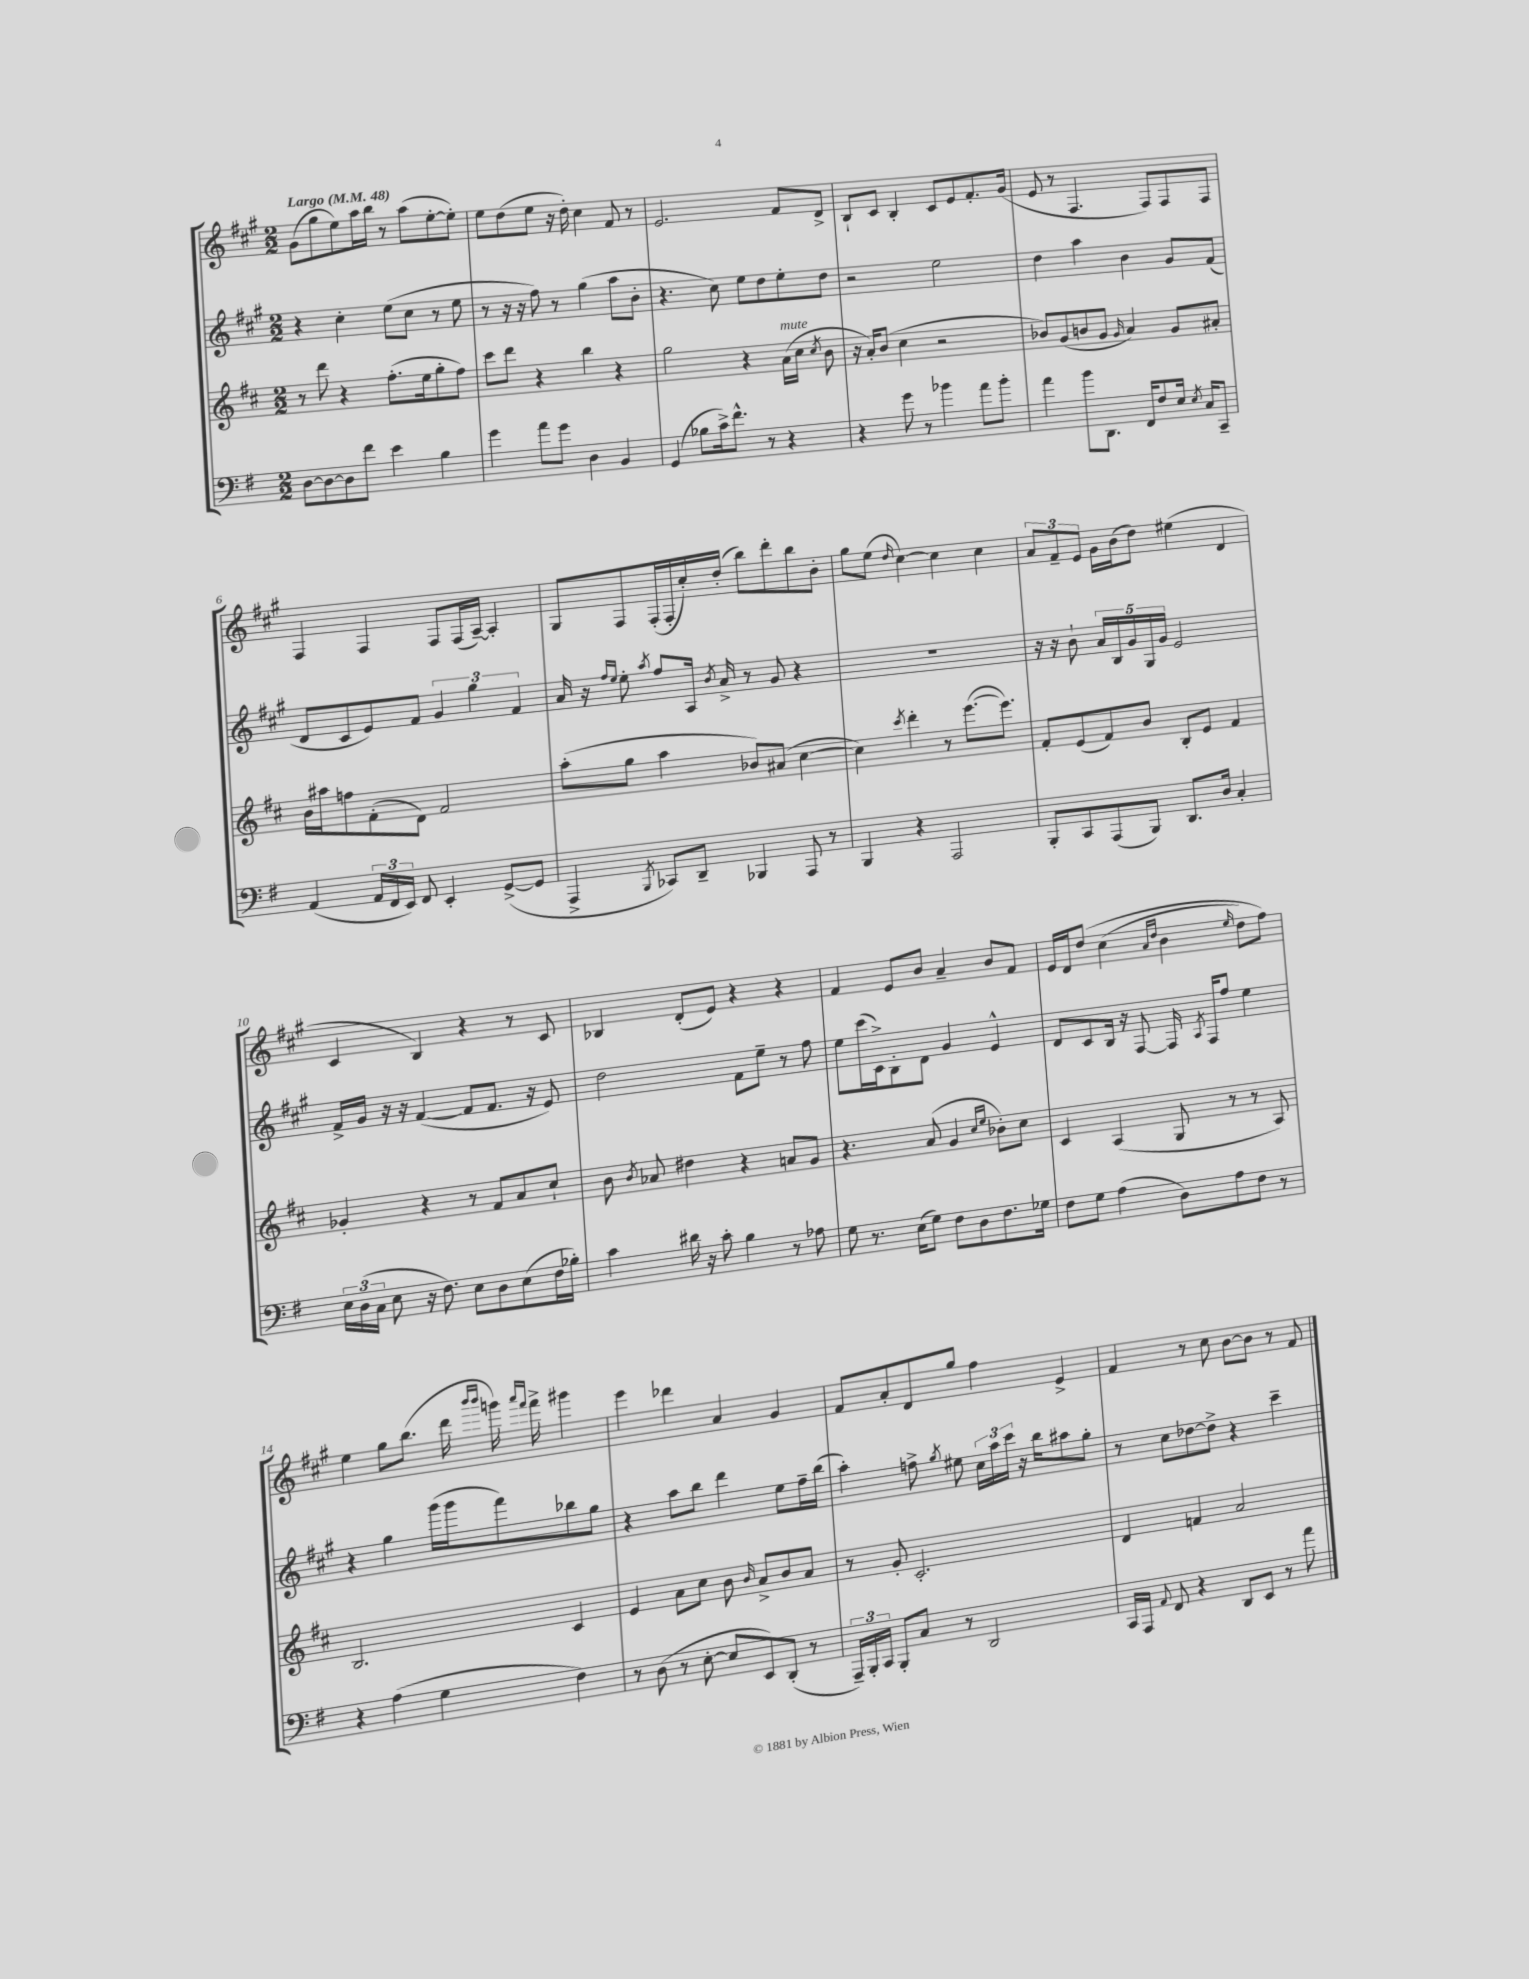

**kern	**kern	**kern	**kern
*staff4	*staff3	*staff2	*staff1
*clefF4	*clefG2	*clefG2	*clefG2
*k[f#]	*k[f#c#]	*k[f#c#g#]	*k[f#c#g#]
*M2/2	*M2/2	*M2/2	*M2/2
*MM48	*MM48	*MM48	*MM48
[8D\L	8r	4r	(8g#\L
8D\_	8ddd\	.	8gg#\
8D\]	4r	4cc#'\	8ee\)
8f#\J	.	.	16aa\L
.	.	.	16bb\JJ
4e\	(8.ff#'\L	(8ee\L	8r
.	.	8cc#\J	(8aa\L
.	16ee\k	.	.
4B\	8gg'\	8r	[8ee'\
.	8ff#\J)	8ee\	8ee'\]J)
=	=	=	=
4g\	8ccc#\L	8r	8ee\L
.	8ddd\J	16r	(8dd\
.	.	16r	.
8a\L	4r	8ff#\)	8ee\J
8g\J	.	8r	16r
.	.	.	16dd'\)
4D\	4bb\	(4gg#\	4cc#\
4BB/	4r	8aa\L	8f#/
.	.	8b'\J	8r
=	=	=	=
(4GG/	2gg\	4.r	2.e/
8B-\L	.	.	.
16c^\k)	.	8cc#\)	.
8.f#^^\J	.	.	.
.	4r	8ee\L	.
8r	.	8dd\	.
4r	(16a\LL	8ee'\	8f#/L
.	16cc#\JJ	.	.
.	8qcc#/	.	.
.	8b\	8dd\J	8d^/J
=	=	=	=
4r	16r	2r	8B`/L
.	16a'/LK)	.	.
.	(8b/J	.	8c#/J
8g\	4cc#\	.	4B'/
8r	.	.	.
4b-\	2r	2ee\	8c#/L
.	.	.	8e/
8a\L	.	.	8.f#'/
8b-'\J	.	.	.
.	.	.	(16g#/Jk
=	=	=	=
4a\	8b-/L)	4dd\	8e/
.	(8g/	.	8r
8b\L	8b/	4aa\	4.F#/
8.DD\J	8g/J	.	.
.	16qqg/	.	.
.	4a/)	4b\	.
16FF#/LK	.	.	.
8F#/	.	.	8F#/L)
16E/Jk	8g/L	8g#/L	8F#/
8qE/	.	.	.
16C/LK	.	.	.
8CC~/J	8a#'/J	(8f#/J	8F#/J
=	=	=	=
(4AA/	16b\LL	8d/L	4F#/
.	16aa#\J	.	.
.	8ff\	8c#/	.
24AA/LL	(8f#'\	8e/)	4F#/
24FF#/	.	.	.
24EE/JJ)	.	.	.
8FF#/	8d\J)	8f#/J	.
4EE'/	2f#/	6g#/	8F#/L
.	.	.	(16F#/L
.	.	6gg#\	.
.	.	.	[16A~/JJ)
([8GG^/L	.	.	4A'/]
.	.	6f#/	.
8GG/]J	.	.	.
=	=	=	=
4AAA^/	(8aa'\L	16a/	8G#/L
.	.	16r	.
.	.	16qqff#/LL	.
.	.	16qqee/JJ	.
.	8gg\J	8ee'\	8F#/
8qBBB/	.	8qaa/	.
8CC-/L)	4aa\	8ff#/L	(16F#'/L
.	.	.	16F#'/
8DD~/J	.	16A/Jk	16cc#'/)
.	.	8qb/	.
.	.	16a^/	(16dd'/JJ
4BBB-/	8b-/L)	8r	8bb\L)
.	(8a#/J	8g#/	8ddd'\
8AAA/	[4cc#\	4r	8bb\
8r	.	.	8b'\J
=	=	=	=
4BBB/	4cc#\])	1r	8gg#\L
.	.	.	(8ee\J
.	8qccc#/	.	16qqdd/
4r	4ddd'\	.	[4cc#\)
2AAA/	8r	.	4cc#\]
.	([8.eee\L	.	.
.	.	.	4cc#\
.	8.eee\]J)	.	.
=	=	=	=
8BBB'/L	8f#'/L	16r	12a/L
.	.	16r	.
.	.	.	12f#~/
8CC/	(8e/	8b`\	.
.	.	.	12e/J
(8AAA/	8f#/)	20a/LL	16g#\LL
.	.	20B/	.
.	.	.	(16b\J
.	.	20g#/	.
8BBB/J)	8b/J	.	8dd\J)
.	.	20G#/	.
.	.	20g#/JJ	.
8.DD/L	8B'/L	2e/	(4ee#\
.	8e/J	.	.
16D/Jk	.	.	.
4C'/	4f#/	.	4d/
=	=	=	=
24E\LL	4g-'/	16f#^/LL	4c#/
(24D\	.	.	.
.	.	16g#/JJ	.
24C\JJ	.	.	.
8E\	.	16r	.
.	.	16r	.
16r	4r	([4f#/	4B/)
8.F#\)	.	.	.
8E\L	8r	8f#/]L	4r
8D\	8f#/L	8.f#/J	.
(8E\	8a/	.	8r
.	.	16r	.
16F#\L	8cc#`/J	8e/)	8c#/
16B-'\JJ)	.	.	.
=	=	=	=
4c\	8b\	2dd\	4B-/
.	8qb/	.	.
.	8a-/	.	.
16d#\	4dd#\	.	(8d'/L
16r	.	.	.
8c'\	.	.	8e/J)
4B\	4r	8f#\L	4r
.	.	8ee~\J	.
8r	8a/L	8r	4r
8A-\	8g/J	8ff#\	.
=	=	=	=
8G\	4.r	8ee\L	4f#/
8.r	.	(16ccc#\L	.
.	.	16c#^\J)	.
.	.	8B'\	8e/L
(16E\LK	.	.	.
8G\J)	(8a/	8d\J	8b/J
8F#\L	4g/	4g#/	4a~/
8D\	.	.	.
.	16qqcc#/LL	.	.
.	16qqee/JJ	.	.
8.F#\	8b-'\L)	4e^^/	8b/L
.	8cc#\J	.	8f#/J
16G-\Jk	.	.	.
=	=	=	=
8F#\L	4c#/	8d/L	16e/LL
.	.	.	16d/J
8G\J	.	8c#/	&(8dd/J
(4A\	(4A/	16B/Jk	(4cc#\
.	.	16r	.
.	.	[8F#/	.
.	.	.	16qqa/LL
.	.	.	16qqdd/JJ
8D\L)	8G/	16F#/]	4b\
.	.	8qA/	.
.	.	16F#/LK	.
8A\	8r	8ff#/J	.
.	.	.	16qqee/
8F#\J	8r	4ee\	8dd\L)
8r	8A/)	.	8ff#\J&)
=	=	=	=
4r	2.B/	4r	4ee\
(4A\	.	4gg#\	8gg#\L
.	.	.	(8.bb\J
4G\	.	(16ggg#\LL	.
.	.	16ggg#\J	16ddd\
.	.	.	16qqbbb/LL
.	.	.	16qqbbb/JJ
.	.	8fff#\)	16ggg\)
.	.	.	16qqaaa/LL
.	.	.	16qqfff#/JJ
.	.	.	16fff#^\
4F#\)	4c#/	8bb-\	4ggg#\
.	.	8gg#\J	.
=	=	=	=
8r	4e/	4r	4eee\
(8D\	.	.	.
8r	8a\L	8aa\L	4ddd-\
[8E'\	8cc#\J	8bb\J	.
8E/]L	8b\	4ddd\	4a/
.	16qqb/	.	.
8EE/)	8a^/L	.	.
(8DD'/J	8b/	8ee\L	4g#/
8r	8a/J	16ff#~\L	.
.	.	(16bb\JJ	.
=	=	=	=
24AAA~/LL)	8r	4aa'\)	8f#/L
24BBB'/	.	.	.
24CC/JJ	.	.	.
8BBB'/L	8g'/	.	8a'/
8C/J	2.c#'/	8ff^\	8d/
.	.	8qgg#/	.
8r	.	8ee#\	8gg#/J
2DD/	.	24cc#\LL	4ff#\
.	.	24aa\	.
.	.	24ccc#\JJ	.
.	.	16r	.
.	.	16bb\LK	.
.	.	8aa#\	4e^/
.	.	8gg#'\J	.
=	=	=	=
16CC/LL	4d/	8r	4f#/
16AAA/JJ	.	.	.
8qqAA/	.	.	.
8FF#/	.	8cc#\L	.
4r	4f/	[8dd-\	8r
.	.	8dd-^\]J	8cc#\
8DD/L	2a/	4r	[8b\L
8EE/J	.	.	8b\]J
8r	.	4ccc#~\	8r
8a\	.	.	8f#/
==	==	==	==
*-	*-	*-	*-
